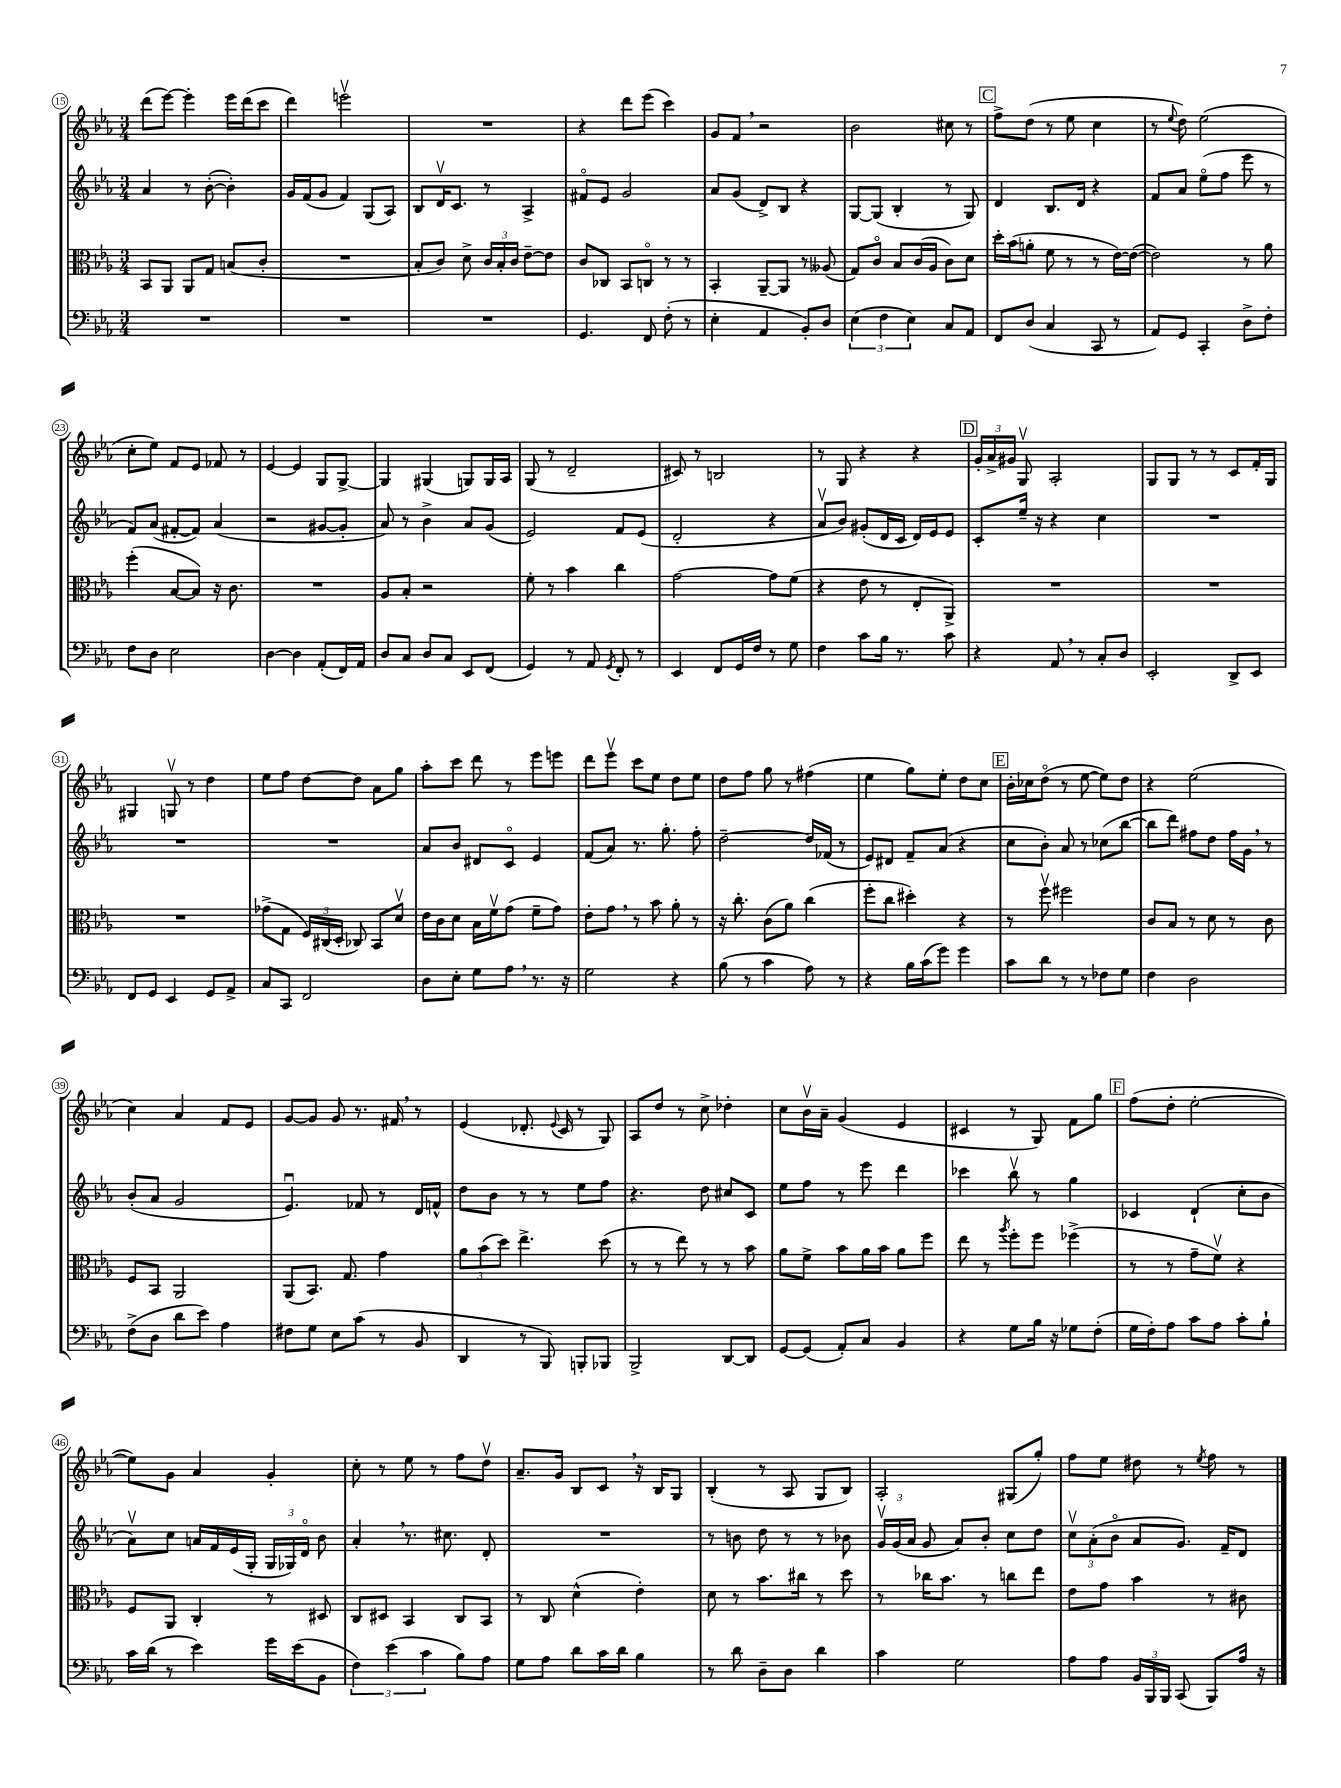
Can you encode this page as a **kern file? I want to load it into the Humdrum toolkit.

**kern	**kern	**kern	**kern
*part4	*part3	*part2	*part1
*staff4	*staff3	*staff2	*staff1
*clefF4	*clefC3	*clefG2	*clefG2
*k[b-e-a-]	*k[b-e-a-]	*k[b-e-a-]	*k[b-e-a-]
*M3/4	*M3/4	*M3/4	*M3/4
=15	=15	=15	=15
2.r	8BB-/L	4a-/	(8ddd\L
.	8AA-/J	.	[8eee-\J)
.	8AA-/L	8r	4eee-'\]
.	8G/J	([8b-'\	.
.	(8Bn/L	4b-'\])	16eee-\LL
.	.	.	(16ddd\J
.	8c'/J	.	8ccc\J
=16	=16	=16	=16
2.r	2.r	16g/LL	4ddd\)
.	.	(16f/J	.
.	.	8g/J	.
.	.	4f/)	2eeenv\
.	.	(8G/L	.
.	.	8A-/J)	.
=17	=17	=17	=17
2.r	8B-'/L	8B-/L	2.r
.	8c/J)	16dv/K	.
.	.	8.c/J	.
.	8d^\	.	.
.	24c/LL	8r	.
.	24B-'/	.	.
.	24c/JJ	.	.
.	[8e-~\L	4A-^/	.
.	8e-\J]	.	.
=18	=18	=18	=18
4.GG/	8c/L	8f#X/L	4r
.	8C-X/J	8e-/J	.
.	8BB-/L	2g/	8ddd\L
8FF/	8Cn/J	.	(8eee-\J
(8F'\	8r	.	4ccc\)
8r	8r	.	.
=19	=19	=19	=19
4E-'\	4BB-'/	8a-/L	8g/L
.	.	(8g/J	8f,/J
4AA-/	[8AA-~/L	8d^/L)	2r
.	8AA-/J]	8B-/J	.
8BB-'/L)	8r	4r	.
8D/J	(8A--X/	.	.
=20	=20	=20	=20
(6E-\	8G/L)	[8G/L	2b-\
.	8c/J	(8G/J]	.
6F\	.	.	.
.	8B-/L	4B-'/	.
6E-\)	.	.	.
.	(16c/L	.	.
.	16A-/JJ	.	.
8C/L	8c\L)	8r	8cc#X\
8AA-/J	8d\J	8G/)	8r
!!LO:REH:place=s1:t=C
=21	=21	=21	=21
8FF/L	16dd'\LL	4d/	8ff^\L
.	(16b-\J	.	.
(8D/J	8an'\J	.	(8dd\J
4C/	8f\	8.B-/L	8r
.	8r	.	8ee-\
.	.	16d/Jk	.
8CC/	8r	4r	4cc\
8r	[16e-\LL)	.	.
.	(16e-\JJ_	.	.
=22	=22	=22	=22
8AA-/L)	2e-\])	8f/L	8r
.	.	.	8qqee-/
8GG/J	.	8a-/J	8dd\)
4CC'/	.	(8ee-\L	(2ee-\
.	.	8ff\J	.
8D^\L	8r	8eee-\	.
8F'\J	8a-\	8r	.
!!LO:LB:g=z
=23	=23	=23	=23
8F\L	(4ff'\	8f/L)	8cc'\L
8D\J	.	(8a-/J	8ee-\J)
2E-\	[8B-/L	[8f#X'/L	8f/L
.	8B-/J])	8f#/J])	8e-/J
.	16r	(4a-/	8f-X/
.	8.c\	.	.
.	.	.	8r
=24	=24	=24	=24
[4D\	2.r	2r	[4e-/
4D\]	.	.	4e-/]
(8AA-'/L	.	[8g#X/L	8G/L
16FF/L)	.	8g#'/J]	[8G^/J
16AA-/JJ	.	.	.
=25	=25	=25	=25
8D/L	8A-/L	8a-/)	4G/]
8C/J	8B-'/J	8r	.
8D/L	2r	4b-^\	(4G#X/
8C/J	.	.	.
8EE-/L	.	8a-/L	8Gn/L)
(8FF/J	.	(8g/J	16G/L
.	.	.	16A-/JJ
=26	=26	=26	=26
4GG/)	8f'\	2e-/)	(8G/
.	8r	.	8r
8r	4b-\	.	2d~/
8AA-/	.	.	.
8qGG/	.	.	.
8FF'/	4cc\	8f/L	.
8r	.	(8e-/J	.
=27	=27	=27	=27
4EE-/	[2g\	2d'/	8c#X/)
.	.	.	8r
8FF/L	.	.	2Bn/
16GG/L	.	.	.
16F/JJ	.	.	.
8r	8g\L]	4r	.
8G\	(8f\J	.	.
=28	=28	=28	=28
4F\	4r	8a-v/L	8r
.	.	8b-/J)	8G/
8c\L	8e-\	(8g#X'/L	4r
16B-\Jk	8r	16d/L	.
8.r	.	16c/JJ	.
.	8E-'/L	16d/LL)	4r
.	.	16e-/J	.
8c\	8AA-^/J)	8e-/J	.
!!LO:REH:place=s1:t=D
=29	=29	=29	=29
4r	2.r	8c'/L	24g'/LL
.	.	.	24a-^/
.	.	.	24g#X/JJ
.	.	16ee-~/Jk	8Gv/
.	.	16r	.
8AA-,/	.	4r	2A-'/
8r	.	.	.
8C'/L	.	4cc\	.
8D/J	.	.	.
=30	=30	=30	=30
2EE-'/	2.r	2.r	8G/L
.	.	.	8G/J
.	.	.	8r
.	.	.	8r
8DD^/L	.	.	8c/L
8EE-/J	.	.	16f'/L
.	.	.	16G/JJ
!!LO:LB:g=z
=31	=31	=31	=31
8FF/L	2.r	2.r	4G#X/
8GG/J	.	.	.
4EE-/	.	.	8Gnv/
.	.	.	8r
8GG/L	.	.	4dd\
8AA-^/J	.	.	.
=32	=32	=32	=32
8C/L	(8g-X^\L	2.r	8ee-\L
8CC/J	8G\J	.	8ff\J
2FF/	24F/LL)	.	[8dd\L
.	(24C#X/	.	.
.	24D'/JJ	.	.
.	8C-X/)	.	8dd\J]
.	8BB-/L	.	8a-\L
.	8dv/J	.	8gg\J
=33	=33	=33	=33
8D\L	16e-\LL	8a-/L	8aa-'\L
.	16c\J	.	.
8E-'\J	8d\J	8b-/J	8ccc\J
8G\L	16B-\LL	8d#X/L	8ddd\
.	16fv\J	.	.
8A-,\J	(8g\J	8c/J	8r
8.r	8f~\L	4e-/	8eee-\L
.	8g\J)	.	8eeen\J
16r	.	.	.
=34	=34	=34	=34
2G\	8e-'\L	(8f/L	8ddd\L
.	8g,\J	8a-/J)	8eee-v\J
.	8r	8.r	8ccc\L
.	8b-\	.	8ee-\J
.	.	8.gg'\	.
4r	8a-'\	.	8dd\L
.	8r	8ff'\	8ee-\J
=35	=35	=35	=35
(8B-\	16r	[2dd~\	8dd\L
.	8.cc'\	.	.
8r	.	.	8ff\J
4c\	(8c\L	.	8gg\
.	8a-\J)	.	8r
8A-\)	(4cc\	16dd/LL]	(4ff#X\
.	.	(16f-X/JJ	.
8r	.	8r	.
=36	=36	=36	=36
4r	8ff'\L	8e-/L)	4ee-\
.	8cc\J	8d#X/J	.
16B-\LL	4dd#X'\)	8f~/L	8gg\L)
(16c\J	.	.	.
8g\J)	.	(8a-/J	8ee-'\J
4g\	4r	4r	8dd\L
.	.	.	8cc\J
!!LO:REH:place=s1:t=E
=37	=37	=37	=37
8c\L	8r	8cc\L	16b-'\LL
.	.	.	16cc-X\J
8d\J	8ffv\	8b-'\J)	(8dd\J
8r	2ff#X\	8a-/	8r
8r	.	8r	[8ee-\
8F-X\L	.	(8cc-X\L	8ee-\L])
8G\J	.	[8bb-\J	8dd\J
=38	=38	=38	=38
4F\	8c/L	8bb-\L]	4r
.	8B-/J	8ddd\J)	.
2D\	8r	8ff#X\L	(2ee-\
.	8d\	8dd\J	.
.	8r	16ff#\LL	.
.	.	16g,\JJ	.
.	8c\	8r	.
!!LO:LB:g=z
=39	=39	=39	=39
(8F^\L	8F/L	(8b-'/L	4cc\)
8D\J	8BB-/J	8a-/J	.
8d\L	2AA-/	2g/	4a-/
8e-\J)	.	.	.
4A-\	.	.	8f/L
.	.	.	8e-/J
=40	=40	=40	=40
8F#X\L	(8AA-/L	4.e-u/)	[8g/L
8G\J	8.BB-/J)	.	8g/J]
8E-\L	.	.	8g/
.	8.G/	.	.
(8c\J	.	8f-X/	8.r
8r	4g\	8r	.
.	.	.	16f#X,/
8BB-/	.	16d/LL	8r
.	.	16fn^^/JJ	.
=41	=41	=41	=41
4DD/	12a-\L	8dd\L	(4e-/
.	(12b-\	.	.
.	.	8b-\J	.
.	12dd\J)	.	.
8r	4.ee-^\	8r	8.d-X'/
8BBB-/)	.	8r	.
.	.	.	8qqe-/
.	.	.	16c/
8BBBn'/L	.	8ee-\L	8r
8BBB-X/J	(8dd\	8ff\J	8G/)
=42	=42	=42	=42
2BBB-^/	8r	4.r	8A-/L
.	8r	.	8dd/J
.	8ee-\)	.	8r
.	8r	8dd\	8cc^\
[8DD/L	8r	8cc#X/L	4dd-X'\
8DD/J]	8b-\	8c/J	.
=43	=43	=43	=43
[8GG/L	8a-\L	8ee-\L	8cc\L
(8GG/J]	8f^\J	8ff\J	16b-v\L
.	.	.	16a-~\JJ
8AA-'/L)	8b-\L	8r	(4g/
8C/J	16a-\L	8eee-\	.
.	16b-\JJ	.	.
4BB-/	8a-\L	4ddd\	4e-/
.	8ff\J	.	.
=44	=44	=44	=44
4r	8ee-\	4ccc-X\	4c#X/
.	8r	.	.
.	8qaa-/	.	.
8G\L	8ff'\L	8bb-v\	8r
16B-\Jk	8ff\J	8r	8G/)
16r	.	.	.
8G-X\L	(4ff-X^\	4gg\	8f\L
(8F'\J	.	.	8gg\J
!!LO:REH:place=s1:t=F
=45	=45	=45	=45
16G\LL	8r	4c-X/	(8ff\L
16F'\J)	.	.	.
8A-\J	8r	.	8dd'\J
8c\L	8g~\L	(4d`/	[2ee-'\
8A-\J	8fv\J)	.	.
8c'\L	4r	8cc'\L	.
8B-`\J	.	8b-\J	.
!!LO:LB:g=z
=46	=46	=46	=46
16c\LL	8F/L	8a-v\L)	8ee-\L])
(16d\JJ	.	.	.
8r	8AA-/J	8cc\J	8g\J
4e-\)	4C'/	16an/LL	4a-/
.	.	16f/	.
.	.	(16e-/	.
.	.	16G'/JJ	.
16g\LL	8r	24G/LL	4g'/
.	.	24G-X/)	.
(16e-\J	.	.	.
.	.	24d/JJ	.
8BB-\J	8D#X/	8b-\	.
=47	=47	=47	=47
6F\)	8C/L	4a-',/	8cc'\
.	8D#X/J	.	8r
(6e-\	.	.	.
.	4BB-/	8.r	8ee-\
6c\	.	.	.
.	.	.	8r
.	.	8.cc#X\	.
8B-\L)	8C/L	.	8ff\L
8A-\J	8BB-/J	8d'/	8ddv\J
=48	=48	=48	=48
8G\L	8r	2.r	8.a-~/L
8A-\J	8C/	.	.
.	.	.	16g/Jk
8d\L	(4d^^\	.	8B-/L
16c\L	.	.	8c,/J
16d\JJ	.	.	.
4B-\	4e-'\)	.	16r
.	.	.	16B-/KL
.	.	.	8G/J
=49	=49	=49	=49
8r	8d\	8r	(4B-'/
8d\	8r	8bn\	.
8D~\L	8.b-\L	8dd\	8r
8D\J	.	8r	8A-/
.	16cc#X\Jk	.	.
4d\	8r	8r	8G/L
.	8dd\	8b-X\	8B-/J)
=50	=50	=50	=50
4c\	8r	24gv/LL	2A-'/
.	.	(24g/	.
.	.	24a-/JJ	.
.	16cc-X\KL	8g/	.
.	8.b-\J	.	.
2G\	.	8a-/L)	.
.	8r	8b-'/J	.
.	8ccn\L	8cc\L	(8G#X/L
.	8ee-\J	8dd\J	8gg'/J)
=51	=51	=51	=51
8A-\L	8e-\L	12ccv\L	8ff\L
.	.	(12a-'\	.
8A-\J	8g\J	.	8ee-\J
.	.	12b-\J	.
24BB-/LL	4b-\	8a-/L	8dd#X\
24BBB-/	.	.	.
24BBB-/JJ	.	.	.
(8CC/	.	8.g/J)	8r
.	.	.	8qee-/
8BBB-/L)	8r	.	8ff\
.	.	16f~/KL	.
16A-/Jk	8c#X\	8d/J	8r
16r	.	.	.
==	==	==	==
*-	*-	*-	*-
